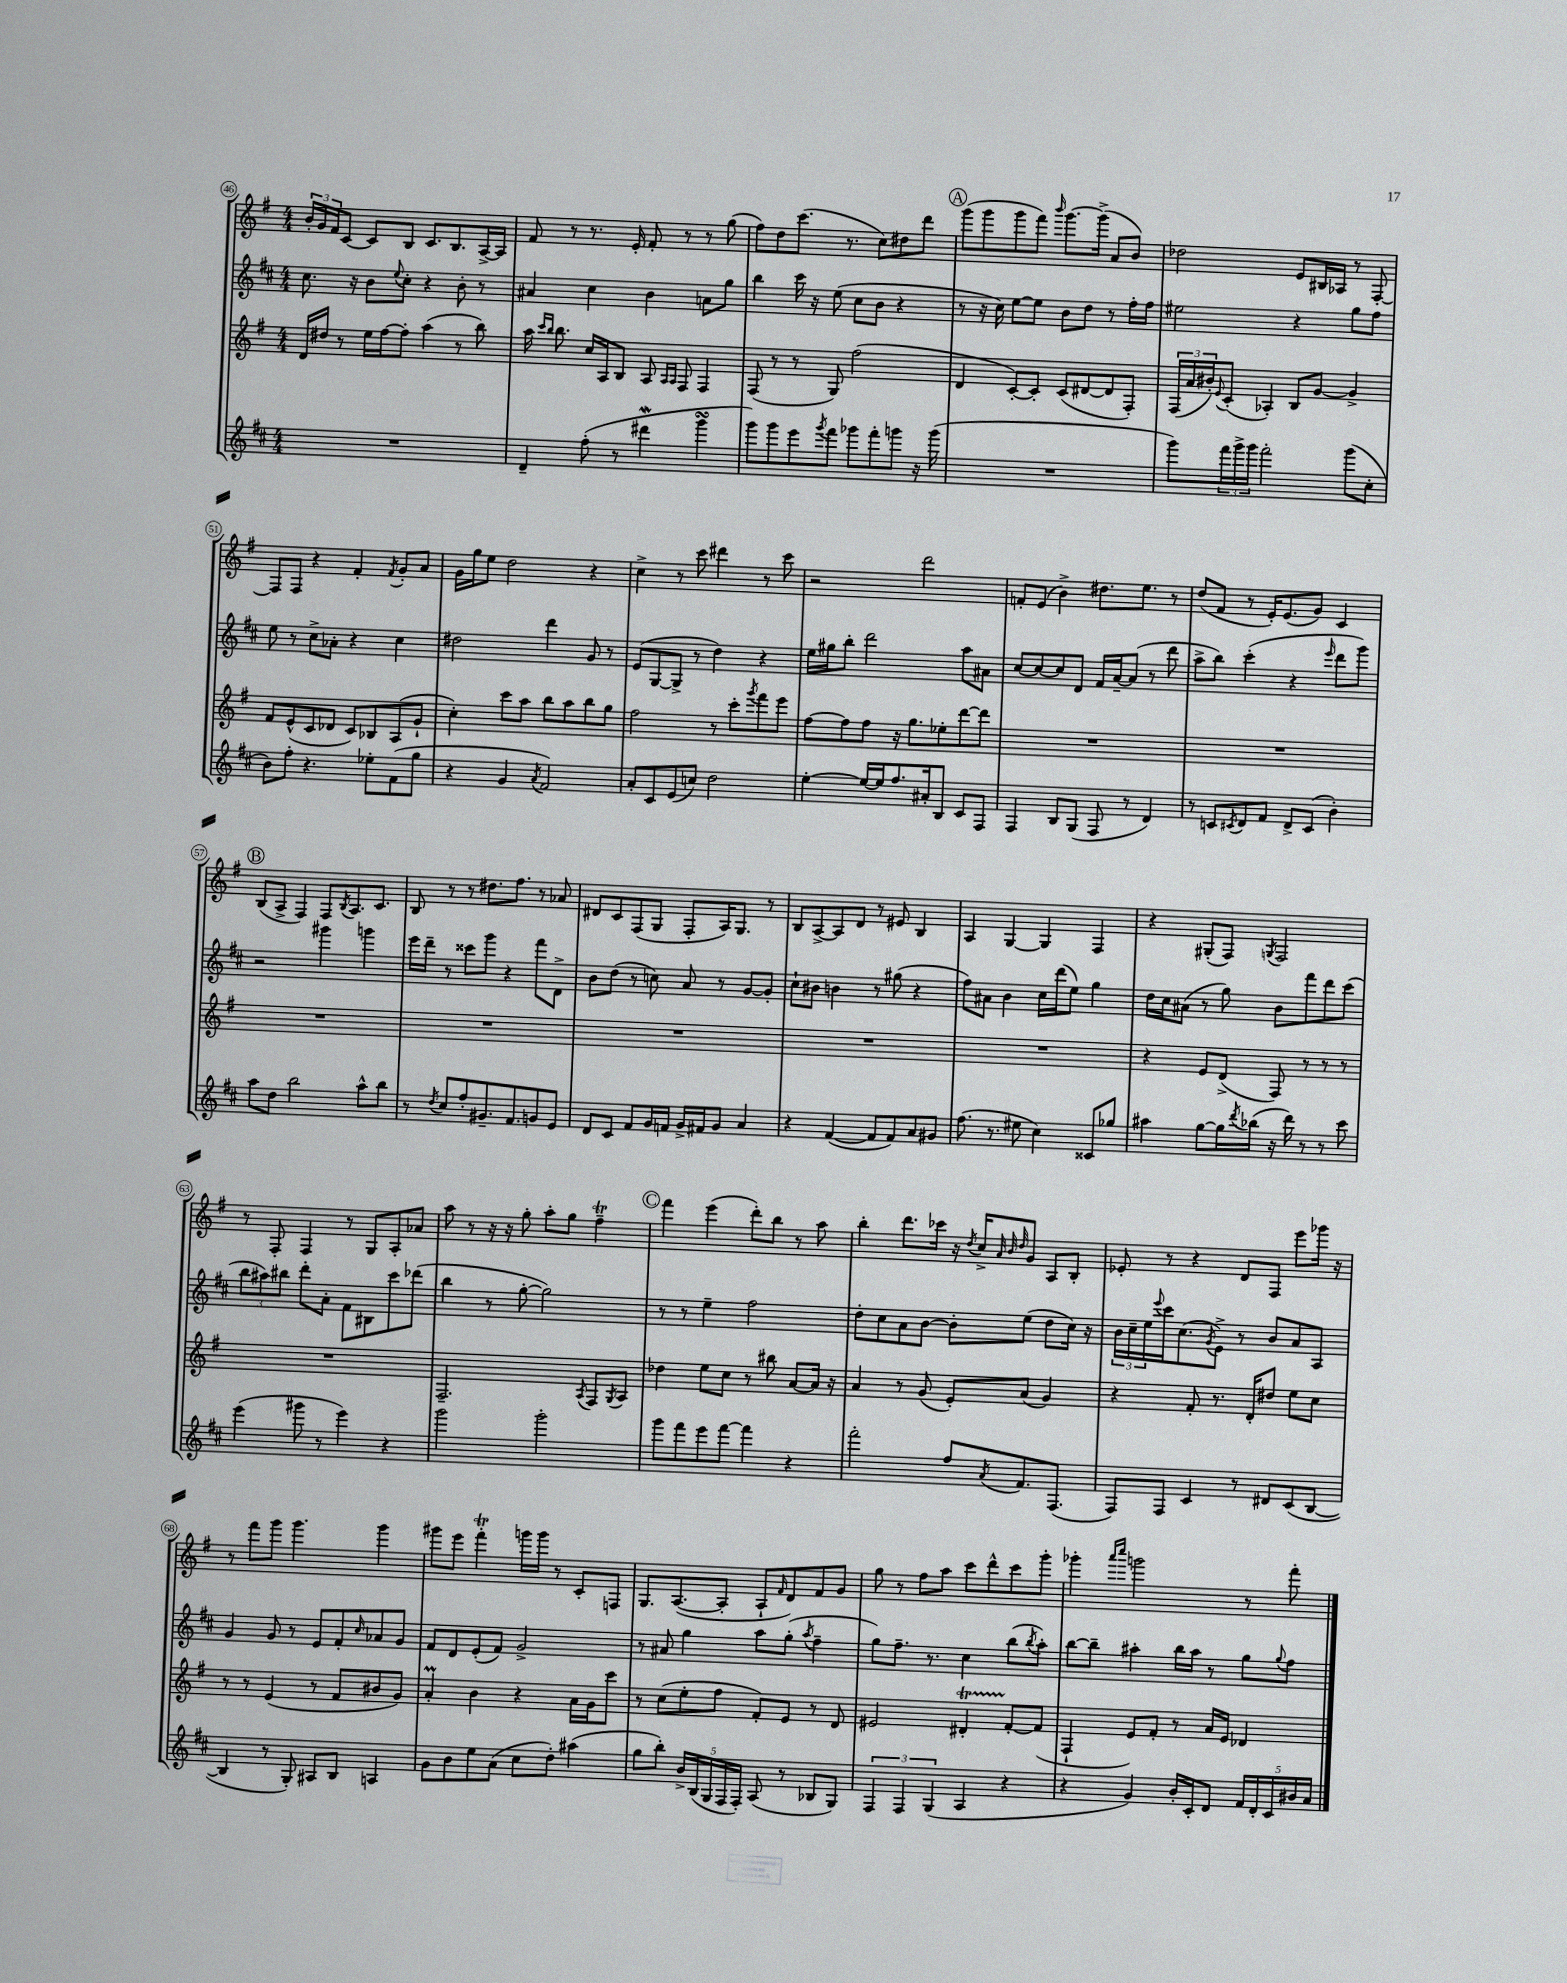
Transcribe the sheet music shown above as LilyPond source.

<<
\new StaffGroup <<
\new Staff = "s0" {
    \clef treble \key g \major \numericTimeSignature \time 4/4
    \tuplet 3/2 { b'16-. g'16 fis'16 } c'8~ c'8 b8 c'8. b8. a16~-> a16 |
    fis'8 r8 r8. e'16-. fis'8-. r8 r8 g''8( |
    fis''8) d''8 c'''8.( r8. c''8) dis''8 d'''8 |
    \mark \markup { \circle "A" } g'''8( g'''8 g'''8 fis'''8) \grace { b'''16 } g'''8.~ g'''16->( a'8 b'8) |
    des''2 e'8 bis16 aes16 r8 fis8~-. |
    fis8 fis8 r4 fis'4-. \acciaccatura { fis'8 } g'8-. a'8 |
    g'16 g''16 e''8 d''2 r4 |
    c''4-> r8 c'''8 dis'''4 r8 c'''8 |
    r2 d'''2 |
    f'8-. e'8( b'4->) dis''8. e''8. r8 |
    d''8( fis'8 r8 e'16-.) e'8.( g'8) c'4 |
    \mark \markup { \circle "B" } b8( a8-> fis4) fis8 \acciaccatura { b8 } a8. c'8. |
    b8 r8 r8 dis''8. fis''8. r8 aes'8 |
    dis'8 c'8 fis8( g8 fis8-. a16) g8. r8 |
    b8 a8~-> a8 d'8 r8 eis'8 b4 |
    a4 g4~ g4 fis4 |
    r4 gis8-.( fis8) \acciaccatura { g8 } fis2 |
    r8 fis8-. fis4 r8 g8 a8-. aes'8 |
    a''8 r8 r16 r16 g''8-. a''8-. g''8 fis''4--\trill |
    \mark \markup { \circle "C" } fis'''4 e'''4( d'''8-.) b''8 r8 a''8 |
    b''4-. d'''8. ces'''16 r16 \acciaccatura { d''8 } c''16-> \grace { a'32 b'32 d''32 } g'8 a8 b8-. |
    ees'8-. r8 r4 d'8 fis8 e'''8 ges'''16 r16 |
    r8 fis'''8 g'''8 g'''4. g'''4 |
    gis'''8 e'''8 fis'''4-.\trill g'''16 g'''16 r8 c'8-. f8 |
    g8. a8.~( a8-. a8-! \grace { fis'16 } d'8) fis'8 g'8 |
    g''8 r8 fis''8 a''8 c'''8 d'''8-^ c'''8 g'''8-. |
    ges'''4-. \grace { a'''16 c''''16 } g'''2 r8 fis'''8-. \bar "|." |
}
\new Staff = "s1" {
    \clef treble \key d \major \numericTimeSignature \time 4/4
    cis''8. r16 b'8 \appoggiatura { e''8 } cis''8-. r4 b'8-. r8 |
    ais'4 cis''4 b'4 a'8 g''8 |
    b''4 cis'''16 r16 e''8( cis''8 b'8 r4 |
    \mark \markup { \circle "A" } r8 r16 cis''16) e''8~ e''8 b'8 d''8 r8 fis''16-. fis''16 |
    eis''2 r4 g''8 fis''8 |
    e''8 r8 cis''8-> aes'8-. r4 cis''4 |
    dis''2 d'''4 g'8 r8 |
    e'8( g8~ g8-> r8 d''4) r4 |
    e''16 gis''16 b''8-. d'''2 a''8 ais'8 |
    cis''8~ cis''8~ cis''8 d'8 fis'16 a'16~-- a'8( r8 d'''8 |
    a''8-> b''8) cis'''4-.( r4 \grace { e'''16 } d'''8 g'''8) |
    \mark \markup { \circle "B" } r2 gis'''4 g'''4 |
    e'''16 d'''16-- r8 cisis'''8 g'''8 r4 fis'''8 d'8-> |
    b'8 d''8( r8 c''8) a'8 r8 g'8~ g'8-. |
    cis''8-! bis'8 b'4 r8 gis''8( r4 |
    fis''8) ais'8 b'4 cis''16 d'''16( e''8) g''4 |
    d''16 cis''16 ais'8( r8 g''8) b'8 fis'''8 d'''8 cis'''8( |
    \tuplet 3/2 { b''8 ais''8) bis''8 } d'''8-. a'8-. fis'8 bis8 cis'''8 des'''8( |
    b''4 r8 g''8~-. g''2) |
    \mark \markup { \circle "C" } r8 r8 e''4-- fis''2 |
    d''8-. cis''8 a'8 b'8~ b'8-. e''8( d''8 cis''16) r16 |
    \tuplet 3/2 { b'16 cis''16-- e''16 } \appoggiatura { e'''8 } cis'''16 cis''8.( \acciaccatura { g'8 } e'8->) r8 b'8 a'8 a8 |
    g'4 g'8 r8 e'8 fis'8-. \grace { cis''16 } aes'8 g'8 |
    fis'8 d'8 e'8-.( fis'8) g'2-> |
    r8 ais'8 g''4 a''8 g''8-.( \acciaccatura { a''8 } fis''4-- |
    g''8) fis''8.-- r8. cis''4 b''8( \acciaccatura { b''8 } a''8-.) |
    b''8~ b''8-- ais''4-. b''16 ais''16 r8 g''8 \appoggiatura { g''8 } fis''8 \bar "|." |
}
\new Staff = "s2" {
    \clef treble \key g \major \numericTimeSignature \time 4/4
    d'16 dis''16 r8 e''16 fis''16~ fis''8-. a''4( r8 b''8) |
    a''16 \grace { c'''16 b''16 } b''8. c''16 a16 b8 a8 \grace { a16 a16 } fis8 fis4 |
    fis8( r8 r8 g8) fis''2( |
    \mark \markup { \circle "A" } d'4 c'8~-.) c'8-. c'8( dis'8~ dis'8 fis8-.) |
    \tuplet 3/2 { fis16( a'16 bis'16-.) } \appoggiatura { e'8 } c'8-.( aes4-.) b8 g'8~ g'4-> |
    fis'8 e'8-^( c'8 des'8 c'8) bes8 a8( g'8-! |
    c''4-.) c'''8 a''8 b''8 a''8 b''8 g''8 |
    fis''2 r8 c'''8-. \acciaccatura { g'''8 } fis'''8 e'''8 |
    fis''8~ fis''8 fis''8 r16 g''8. ees''8-. d'''8~ d'''8 |
    R1 |
    R1 |
    \mark \markup { \circle "B" } R1 |
    R1 |
    R1 |
    R1 |
    R1 |
    r4 e'8 d'8->( fis8) r8 r8 r8 |
    R1 |
    fis2.-- \acciaccatura { a8 } fis8 \acciaccatura { g8 } a8 |
    \mark \markup { \circle "C" } des''4 e''8 c''8 r8 bis''8 a'8~ a'16 r16 |
    a'4 r8 g'8( e'8-.) a'8( g'4) |
    r4 fis'8-. r8. d'16-. dis''8 e''8 c''8 |
    r8 r8 e'4( r8 fis'8 bis'8 g'8) |
    a'4-.\prall b'4 r4 a'16 g'16 c'''8 |
    r8 c''8( e''8-. fis''8 fis'8-.) e'8 r8 d'8 |
    eis'2 dis'4-.\startTrillSpan fis'8~-.\stopTrillSpan fis'8( |
    fis4-! e'8) fis'8-. r8 a'16 e'16 des'4 \bar "|." |
}
\new Staff = "s3" {
    \clef treble \key d \major \numericTimeSignature \time 4/4
    R1 |
    d'4-- fis''8-.( r8 dis'''4\mordent g'''4\turn |
    g'''8) g'''8 e'''8 \acciaccatura { g'''8 } fis'''8 ges'''8 fis'''8-. g'''8 r16 g'''16( |
    \mark \markup { \circle "A" } R1 |
    g'''8) \tuplet 3/2 { fis'''16 g'''16-> g'''16 } fis'''2-. g'''8( cis''8-. |
    b'8) fis''8-. r4. ees''8-. fis'8( g''8 |
    r4 g'4 \acciaccatura { a'8 } fis'2) |
    a'8-. cis'8 e'8( c''8) d''2 |
    e''4~-. e''16~ e''16 fis''8. ais'16-. b8 cis'8 fis8 |
    fis4 b8 g8( fis8 r8 d'4) |
    r8 c'8 \acciaccatura { cis'8 } d'8 fis'8 d'8-> cis'8( b'4-.) |
    \mark \markup { \circle "B" } a''8 d''8 b''2 a''8-^ b''8 |
    r8 \acciaccatura { d''8 } cis''8 fis''8-. gis'8.-- fis'8. g'8 e'8 |
    d'8 cis'8 fis'8 g'16 f'16 g'16-> fis'16 g'8 a'4 |
    r4 fis'4~( fis'8 fis'8) a'8 gis'8 |
    fis''8.( r8. eis''8 cis''4) cisis'8 ges''8 |
    ais''4 g''8~ g''16 \acciaccatura { d'''8 } bes''16( r16 d'''16) r8 r8 cis'''8 |
    e'''4( gis'''8 r8 e'''4) r4 |
    g'''2 g'''2-. |
    \mark \markup { \circle "C" } g'''8 fis'''8 e'''8 fis'''8~ fis'''4 r4 |
    fis'''2-. fis''8 \acciaccatura { a'8 } fis'8. fis8.( |
    fis8) fis8 cis'4 r8 dis'8 cis'8( b8~ |
    b4 r8 g8-.) ais8 b8 a4 |
    g'8 b'8 e''8 a'8( cis''8 d''8-.) ais''4( |
    g''8 b''8-.) \tuplet 5/4 { b'16-> b16( g16 fis16 fis16-.) } a8( r8 bes8 g8) |
    \tuplet 3/2 { fis4 fis4 g4( } a4 r4 |
    r4 g'4) b'16-. cis'16-. d'8 \tuplet 5/4 { fis'16 d'16-. cis'16 bis'16 a'16 } \bar "|." |
}
>>
>>
\layout { \context { \Score currentBarNumber = #46 \override BarNumber.stencil = #(make-stencil-circler 0.1 0.3 ly:text-interface::print) } }
